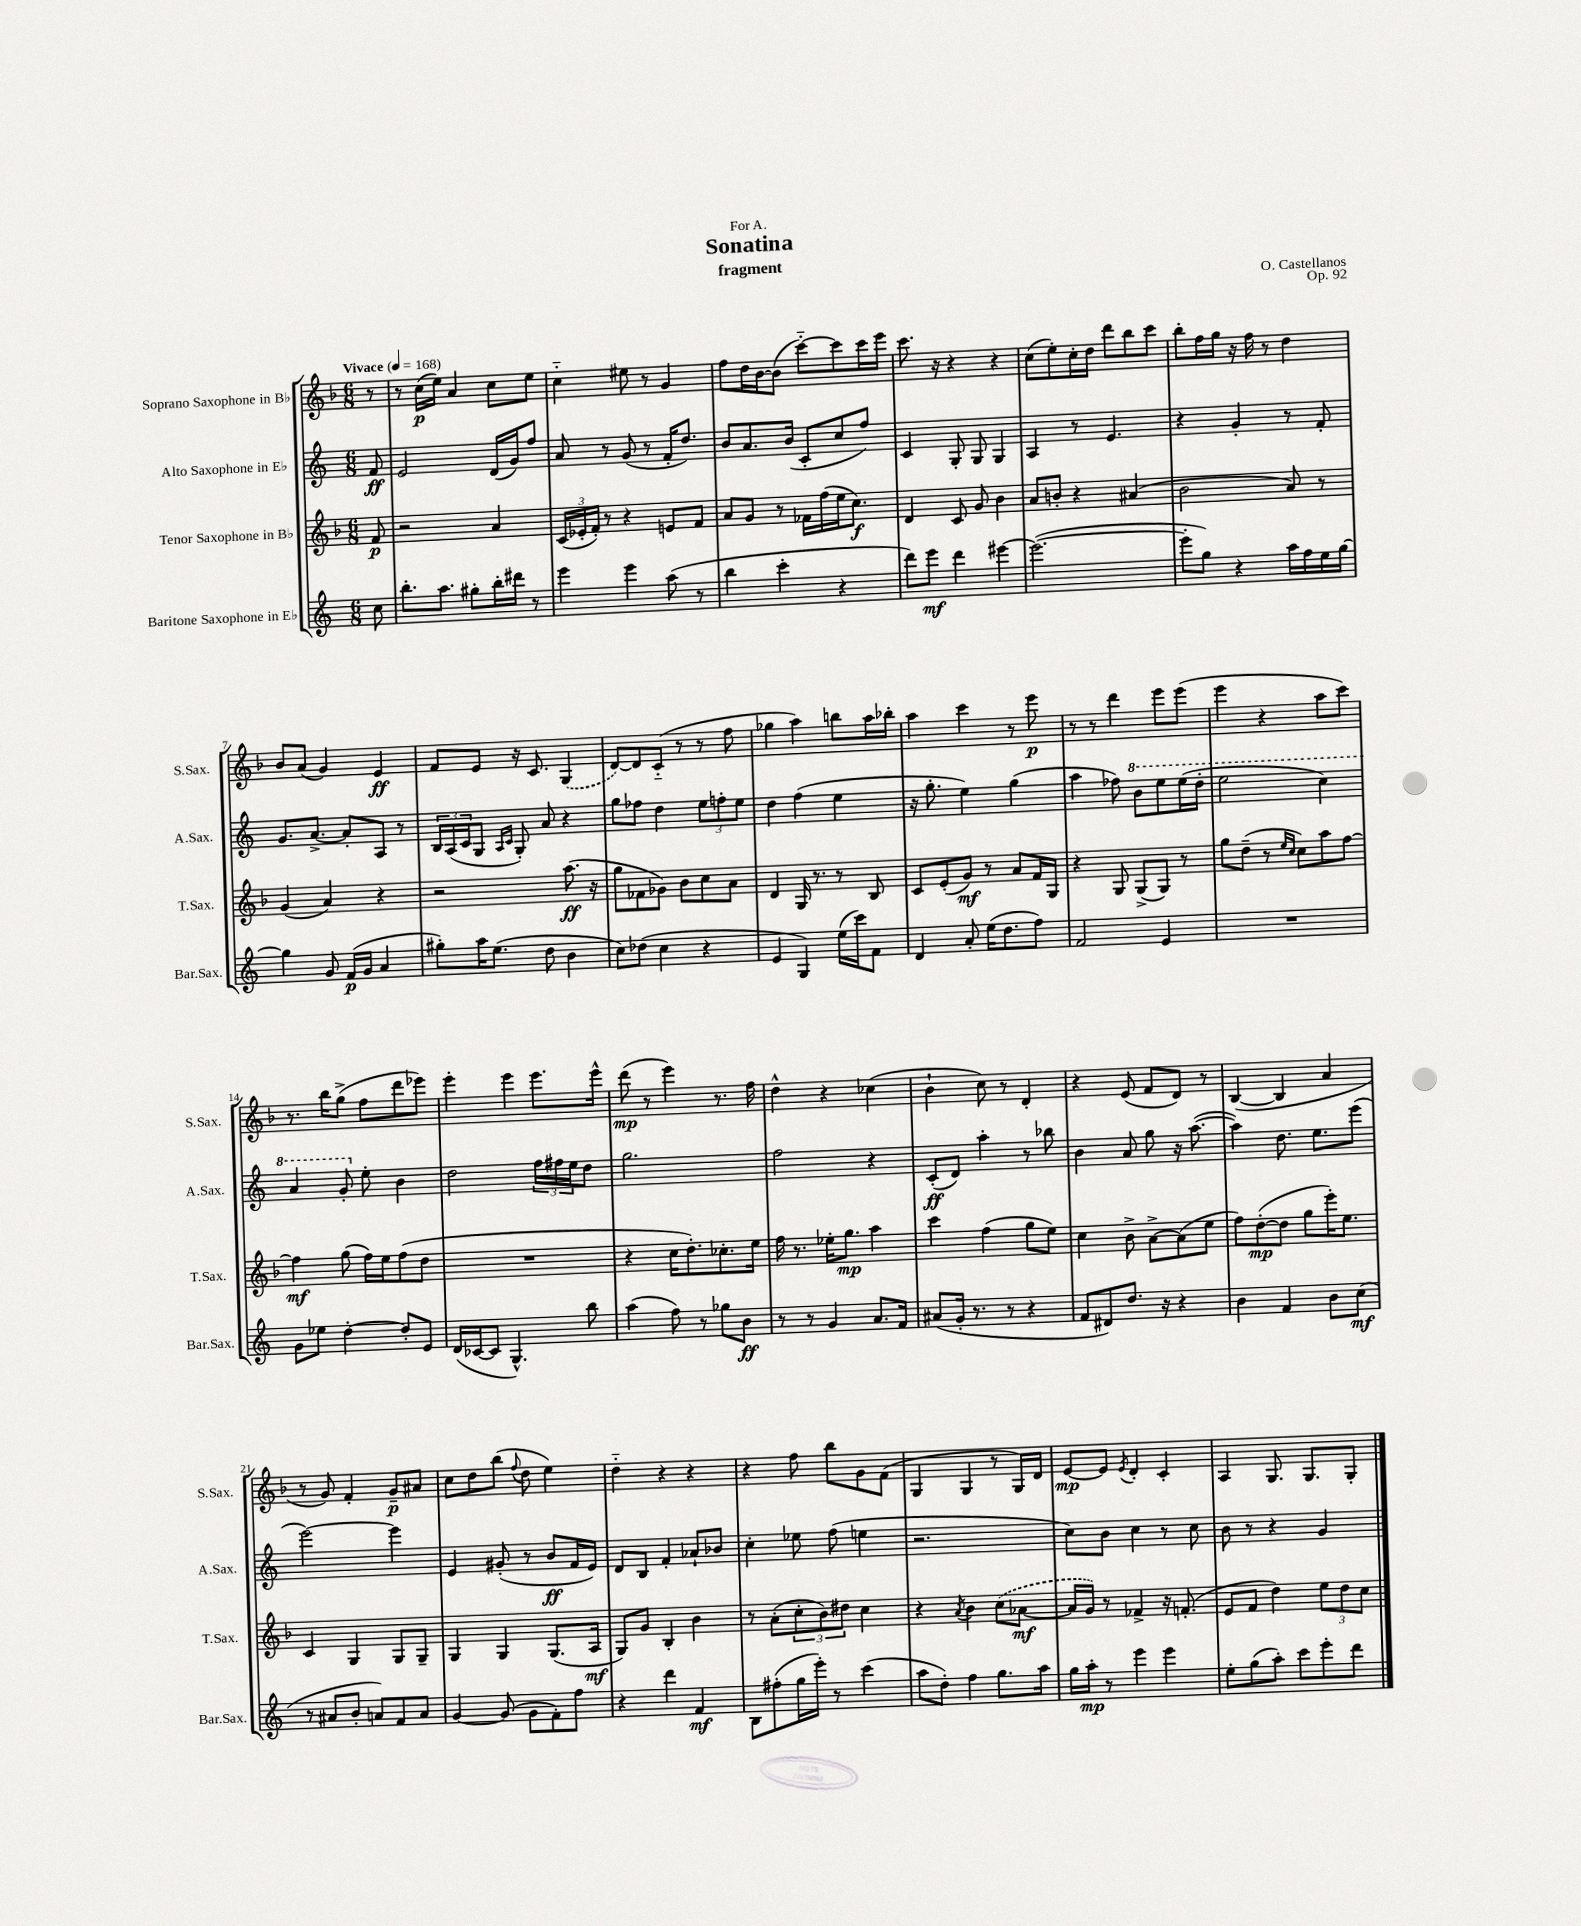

**kern	**dynam	**kern	**dynam	**kern	**dynam	**kern	**dynam
*part4	*part4	*part3	*part3	*part2	*part2	*part1	*part1
*staff4	*staff4	*staff3	*staff3	*staff2	*staff2	*staff1	*staff1
*I"Baritone Saxophone in E♭	*	*I"Tenor Saxophone in B♭	*	*I"Alto Saxophone in E♭	*	*I"Soprano Saxophone in B♭	*
*I'Bar.Sax.	*	*I'T.Sax.	*	*I'A.Sax.	*	*I'S.Sax.	*
*clefG2	*	*clefG2	*	*clefG2	*	*clefG2	*
*k[]	*	*k[b-]	*	*k[]	*	*k[b-]	*
*M6/8	*	*M6/8	*	*M6/8	*	*M6/8	*
*MM168	*	*MM168	*	*MM168	*	*MM168	*
=	=	=	=	=	=	=	=
!	!	!	!	!	!	!LO:TX:a:B:t=Vivace	!
8cc\	.	8f/	p	8f/	ff	8r	.
=1	=1	=1	=1	=1	=1	=1	=1
8.bb'\L	.	2r	.	2e/	.	8r	.
.	.	.	.	.	.	(16cc\LL	p
8.aa\J	.	.	.	.	.	16ee\JJ)	.
.	.	.	.	.	.	4a/	.
8gg#X'\L	.	.	.	.	.	.	.
16bb'\L	.	4a/	.	(16d/LL	.	8cc\L	.
16ddd#X\JJ	.	.	.	16g/J)	.	.	.
8r	.	.	.	8ff/J	.	8ee\J	.
=2	=2	=2	=2	=2	=2	=2	=2
4eee\	.	(24c/LL	.	8a/	.	4cc\	.
.	.	24e-X'/	.	.	.	.	.
.	.	24f'/JJ)	.	.	.	.	.
.	.	8r	.	8r	.	.	.
4eee\	.	4r	.	(8g/	.	8ee#X\	.
.	.	.	.	8r	.	8r	.
(8aa\	.	8en/L	.	16f'/KL	.	4g/	.
.	.	.	.	8.dd/J)	.	.	.
8r	.	8f/J	.	.	.	.	.
=3	=3	=3	=3	=3	=3	=3	=3
4bb\	.	8a/L	.	8b/L	.	8ff\L	.
.	.	8g/J	.	8.a/	.	16dd\L	.
.	.	.	.	.	.	[16b-\J	.
4ccc'\	.	8r	.	.	.	(8b-\J]	.
.	.	.	.	(16b/Jk	.	.	.
.	.	16f-X\LL	.	8c'/L	.	[8ccc\L)	.
.	.	(16ff\	.	.	.	.	.
4r	.	16ee\J	.	8cc/	.	8ccc\]	.
.	.	8.cc\J)	f	.	.	.	.
.	.	.	.	8ff/J)	.	16ccc\L	.
.	.	.	.	.	.	16eee\JJ	.
=4	=4	=4	=4	=4	=4	=4	=4
8ddd\L)	.	4d/	.	4c/	.	8.ccc\	.
8eee\J	mf	.	.	.	.	.	.
.	.	.	.	.	.	16r	.
4ddd\	.	8c/	.	8G'/	.	4r	.
.	.	8g/	.	8G/	.	.	.
[4eee#X\	.	4b-\	.	4G/	.	4r	.
=5	=5	=5	=5	=5	=5	=5	=5
(2.eee#\_	.	8a/L	.	4A/	.	(8cc\L	.
.	.	8bn'/J	.	.	.	8ee'\)	.
.	.	4r	.	8r	.	16cc'\L	.
.	.	.	.	.	.	16dd\JJ	.
.	.	.	.	4.e/	.	8ddd\L	.
.	.	(4a#X/	.	.	.	8bb-\	.
.	.	.	.	.	.	8ccc\J	.
=6	=6	=6	=6	=6	=6	=6	=6
8eee#'\L]	.	2b-\	.	4r	.	8bb-'\L	.
8gg\J)	.	.	.	.	.	16ff\L	.
.	.	.	.	.	.	16gg\JJ	.
4r	.	.	.	4g'/	.	16r	.
.	.	.	.	.	.	16ff\	.
.	.	.	.	.	.	8r	.
16aa\LL	.	8a/)	.	8r	.	4dd\	.
16ff\	.	.	.	.	.	.	.
16ee\	.	8r	.	8f'/	.	.	.
[16gg\JJ	.	.	.	.	.	.	.
!!LO:LB:g=z
=7	=7	=7	=7	=7	=7	=7	=7
4gg\]	.	(4g/	.	8.g/L	.	8b-/L	.
.	.	.	.	.	.	(8a/J	.
.	.	.	.	[8.a^/J	.	.	.
8g/	.	4a/)	.	.	.	4g/)	.
(16f/LL	p	.	.	8a'/L]	.	.	.
16g/JJ	.	.	.	.	.	.	.
4a/	.	4r	.	8A/J	.	4e/	ff
.	.	.	.	8r	.	.	.
=8	=8	=8	=8	=8	=8	=8	=8
8gg#X'\L)	.	2r	.	24B/LL	.	8f/L	.
.	.	.	.	(24A/	.	.	.
.	.	.	.	24c/J	.	.	.
16aa\K	.	.	.	8G/J	.	8e/J	.
(8.ee\J	.	.	.	.	.	.	.
.	.	.	.	16qqA/LL	.	.	.
.	.	.	.	16qqc/JJ	.	.	.
.	.	.	.	8G'/)	.	16r	.
.	.	.	.	.	.	8.c/	.
8dd\	.	.	.	8a/	.	.	.
4b\	.	(8.aa\	ff	4r	.	(4G/	.
.	.	16r	.	.	.	.	.
=9	=9	=9	=9	=9	=9	=9	=9
8cc\L)	.	8gg\L	.	8gg\L	.	[8d/L)	.
(8dd-X\J	.	8f-X\	.	8ff-X\J	.	8d/]	.
4cc\	.	8g-X\J)	.	4dd\	.	(8c/J	.
.	.	8b-\L	.	.	.	8r	.
4r	.	8cc\	.	12ee\L	.	8r	.
.	.	.	.	12ffn'\	.	.	.
.	.	8a\J	.	.	.	8ff\	.
.	.	.	.	12ee\J	.	.	.
=10	=10	=10	=10	=10	=10	=10	=10
4e/	.	4d/	.	4dd\	.	4gg-X\	.
4G/)	.	16G/	.	(4ff\	.	4aa\)	.
.	.	8.r	.	.	.	.	.
(16ee\LL	.	8r	.	4ee\	.	8bbn\L	.
16ccc\J)	.	.	.	.	.	.	.
8f\J	.	8B-/	.	.	.	16aa\L	.
.	.	.	.	.	.	16bb-X'\JJ	.
=11	=11	=11	=11	=11	=11	=11	=11
4d/	.	8c/L	.	16r	.	4aa\	.
.	.	.	.	8.gg'\	.	.	.
.	.	(8e'/	.	.	.	.	.
8a'/	.	8g/J)	mf	4ee\)	.	4ccc\	.
(16ee\KL	.	8r	.	.	.	.	.
8.dd\	.	.	.	.	.	.	.
.	.	8a/L	.	(4gg\	.	8r	.
8ff\J)	.	16f/L	.	.	.	8eee\	p
.	.	16G/JJ	.	.	.	.	.
=12	=12	=12	=12	=12	=12	=12	=12
2f/	.	4r	.	4aa\	.	8r	.
.	.	.	.	.	.	8r	.
.	.	8G/	.	8ff-X\)	.	4ddd\	.
*	*	*	*	*8va	*	*	*
.	.	(8G^/L	.	8bb\L	.	.	.
4e/	.	8G/J)	.	8eee\	.	8eee\L	.
.	.	8r	.	(16eee\L	.	(8eee\J	.
.	.	.	.	16ddd'\JJ	.	.	.
=13	=13	=13	=13	=13	=13	=13	=13
2.r	.	8gg\L	.	2eee\	.	4eee\	.
.	.	(8dd~\J	.	.	.	.	.
.	.	8r	.	.	.	4r	.
.	.	16qqee/LL	.	.	.	.	.
.	.	16qqcc/JJ	.	.	.	.	.
.	.	8cc\L)	.	.	.	.	.
.	.	8aa\	.	4ccc\)	.	8aa\L	.
.	.	[8ff\J	.	.	.	8ccc\J)	.
!!LO:LB:g=z
=14	=14	=14	=14	=14	=14	=14	=14
8g\L	.	4ff\]	mf	4aa/	.	8.r	.
8ee-X\J	.	.	.	.	.	.	.
.	.	.	.	.	.	16bb-\KL	.
[4dd'\	.	(8gg\	.	8gg'/	.	(8gg^\J	.
*	*	*	*	*X8va	*	*	*
.	.	16ff\LL)	.	8ee'\	.	8ff\L	.
.	.	16ee\J	.	.	.	.	.
8dd'/L]	.	(8ff\	.	4b\	.	8ddd\	.
8e/J	.	8dd\J	.	.	.	8eee-X\J)	.
=15	=15	=15	=15	=15	=15	=15	=15
(16d/LL	.	2.r	.	2dd\	.	4eee'\	.
[16c-X/J	.	.	.	.	.	.	.
8c-/J]	.	.	.	.	.	.	.
4.G^^/)	.	.	.	.	.	4eee\	.
.	.	.	.	24ff\LL	.	8.eee\L	.
.	.	.	.	24ff#X\	.	.	.
.	.	.	.	24ee\J	.	.	.
8bb\	.	.	.	8dd\J	.	.	.
.	.	.	.	.	.	16eee^^\Jk	.
=16	=16	=16	=16	=16	=16	=16	=16
(4aa\	.	4r	.	2.gg\	.	(8ddd\	mp
.	.	.	.	.	.	8r	.
8ff\)	.	16cc\KL	.	.	.	4eee\)	.
.	.	8.dd'\)	.	.	.	.	.
8r	.	.	.	.	.	.	.
8gg-X\L	.	8.cc-X'\	.	.	.	8.r	.
8b\J	ff	.	.	.	.	.	.
.	.	16ee\Jk	.	.	.	16ff\	.
=17	=17	=17	=17	=17	=17	=17	=17
8r	.	16ff\	.	2ff\	.	4dd^^\	.
.	.	8.r	.	.	.	.	.
8r	.	.	.	.	.	.	.
4g/	.	16ee-X'\KL	.	.	.	4r	.
.	.	8.gg\J	mp	.	.	.	.
8.a/L	.	4aa\	.	4r	.	(4cc-X\	.
16f/Jk	.	.	.	.	.	.	.
=18	=18	=18	=18	=18	=18	=18	=18
(8a#X/L	.	4ccc\	.	(8c'/L	ff	4b-`\	.
16g'/Jk	.	.	.	8d/J)	.	.	.
8.r	.	.	.	.	.	.	.
.	.	(4ff\	.	4aa'\	.	8cc\)	.
8r	.	.	.	.	.	8r	.
4r	.	8gg\L	.	8r	.	4d'/	.
.	.	8ee\J)	.	8bb-X\	.	.	.
=19	=19	=19	=19	=19	=19	=19	=19
8f/L	.	4cc\	.	4b\	.	4r	.
8d#X/)	.	.	.	.	.	.	.
8.dd/J	.	8b-^\	.	8a/	.	(8e/	.
.	.	[8a^\L	.	8gg\	.	8f/L	.
16r	.	.	.	.	.	.	.
4r	.	(8a\]	.	16r	.	8d/J)	.
.	.	.	.	([8.aa\	.	.	.
.	.	8ee\J	.	.	.	8r	.
=20	=20	=20	=20	=20	=20	=20	=20
4b\	.	8ff\L)	.	4aa\])	.	([4B-/	.
.	.	([8dd'\	mp	.	.	.	.
4f/	.	8dd\J]	.	8.dd\	.	4B-/]	.
.	.	8gg\L	.	.	.	.	.
.	.	.	.	8.ee\L	.	.	.
8b\L	.	16eee'\K)	.	.	.	4a/	.
.	.	8.ee\J	.	.	.	.	.
(8cc\J	mf	.	.	(8eee\J	.	.	.
!!LO:LB:g=z
=21	=21	=21	=21	=21	=21	=21	=21
8r	.	4c/	.	[2eee\)	.	8r	.
8a#X/L	.	.	.	.	.	8g/)	.
8b'/J	.	4G/	.	.	.	4f'/	.
8an/L)	.	.	.	.	.	.	.
8f/	.	8G/L	.	4eee\]	.	8g~/L	p
8a/J	.	8G~/J	.	.	.	8a#X/J	.
=22	=22	=22	=22	=22	=22	=22	=22
[4g/	.	4G/	.	4e/	.	8cc\L	.
.	.	.	.	.	.	8dd\	.
(8g/]	.	4G/	.	(8g#X'/	.	(8bb-\J	.
.	.	.	.	.	.	8qqff/	.
8g\L	.	.	.	8r	.	8dd\	.
8f'\)	.	(8.G/L	.	8b/L	ff	4ee\)	.
8ff\J	.	.	.	16f/L	.	.	.
.	.	16A/Jk	mf	16e/JJ)	.	.	.
=23	=23	=23	=23	=23	=23	=23	=23
4r	.	8G/L)	.	8d/L	.	4dd\	.
.	.	8g/J	.	8B/J	.	.	.
4ddd\	.	4B-'/	.	4f'/	.	4r	.
4f/	mf	4b-\	.	8a-X`/L	.	4r	.
.	.	.	.	8b-X/J	.	.	.
=24	=24	=24	=24	=24	=24	=24	=24
8B\L	.	8r	.	4cc'\	.	4r	.
(8ff#X'\	.	(8a'\L	.	.	.	.	.
16gg\L	.	12cc'\	.	8ee-X\	.	8ff\	.
16eee'\JJ)	.	.	.	.	.	.	.
.	.	12b-\)	.	.	.	.	.
8r	.	.	.	(8ff\	.	8bb-\L	.
.	.	12dd#X\J	.	.	.	.	.
(4ccc\	.	4cc\	.	4een\	.	8g\	.
.	.	.	.	.	.	(8f\J	.
=25	=25	=25	=25	=25	=25	=25	=25
8aa\L	.	4r	.	2.r	.	4G/	.
8dd'\J)	.	.	.	.	.	.	.
.	.	8qa/	.	.	.	.	.
4ff\	.	4b-\	.	.	.	4G/	.
8.gg\L	.	(8cc\L	.	.	.	8r	.
.	.	[8a-X\J	mf	.	.	16G/LL)	.
16aa\Jk	.	.	.	.	.	16d/JJ	.
=26	=26	=26	=26	=26	=26	=26	=26
16gg\LL	.	16a-/LL]	.	8cc\L)	.	[8e/L	mp
16aa'\JJ	mp	16g/JJ)	.	.	.	.	.
8r	.	8r	.	8b\J	.	8e/J]	.
.	.	.	.	.	.	8qe/	.
4eee\	.	4f-X^/	.	4cc\	.	4d'/	.
4eee\	.	16r	.	8r	.	4c'/	.
.	.	(8.fn'/	.	.	.	.	.
.	.	.	.	8cc\	.	.	.
=27	=27	=27	=27	=27	=27	=27	=27
8ee'\L	.	8e/L	.	8b\	.	4A/	.
(8gg\	.	8f/J	.	8r	.	.	.
8aa'\J)	.	4dd\)	.	4r	.	8.G/	.
8ccc\L	.	.	.	.	.	.	.
.	.	.	.	.	.	8.G/L	.
8eee'\	.	12ee\L	.	4g/	.	.	.
.	.	12dd\	.	.	.	.	.
8ddd\J	.	.	.	.	.	8G'/J	.
.	.	12cc\J	.	.	.	.	.
==	==	==	==	==	==	==	==
*-	*-	*-	*-	*-	*-	*-	*-
